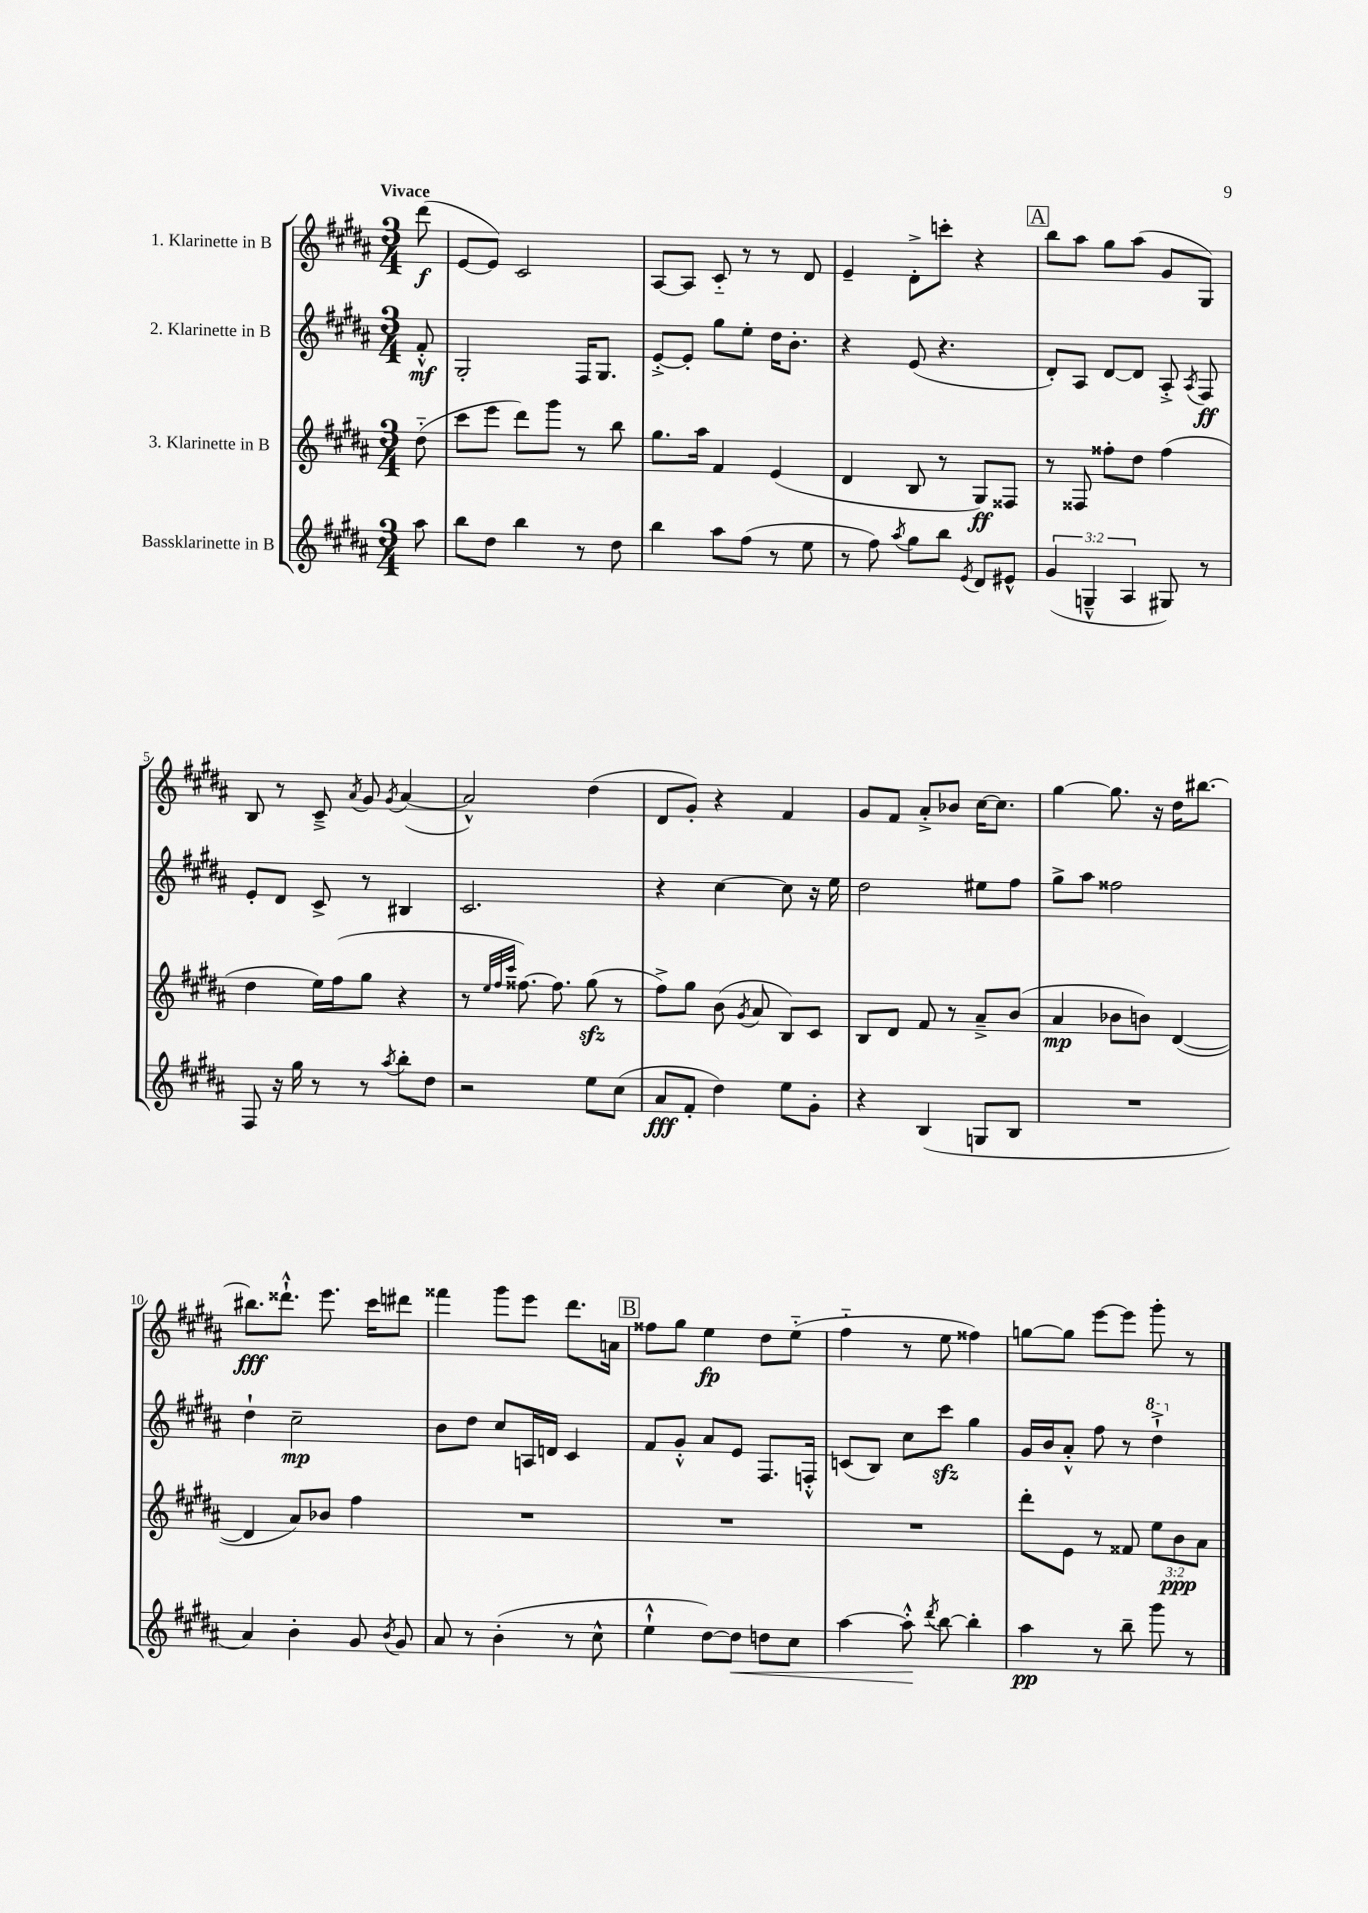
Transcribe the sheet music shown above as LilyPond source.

<<
\new StaffGroup <<
\new Staff = "s0" \with { instrumentName = "1. Klarinette in B" } {
    \clef treble \key b \major \numericTimeSignature \time 3/4 \partial 8 \tempo "Vivace"
    \autoBeamOff dis'''8\f( |
    e'8[~ e'8]) cis'2 |
    ais8[~ ais8] cis'8-_ r8 r8 dis'8 |
    e'4-- dis'8[-.-> c'''8]-. r4 |
    \mark \markup { \box "A" } b''8[ ais''8] gis''8[ ais''8]( gis'8[ gis8]) |
    b8 r8 cis'8---> \acciaccatura { ais'8 } gis'8 \acciaccatura { gis'8 } ais'4~( |
    ais'2-^) dis''4( |
    dis'8[ gis'8]-.) r4 fis'4 |
    gis'8[ fis'8] ais'8[-.-> bes'8] cis''16[~ cis''8.] |
    gis''4~ gis''8. r16 dis''16[ bis''8.]~ |
    bis''8.[\fff disis'''8.]-!-^ e'''8. cis'''16[ dis'''8] |
    fisis'''4 gis'''8[ e'''8] dis'''8.[ a'16] |
    \mark \markup { \box "B" } fisis''8[ gis''8] e''4\fp dis''8[ e''8]-_( |
    fis''4-_ r8 e''8 fisis''4) |
    g''8[~ g''8] e'''8[~ e'''8] gis'''8-. r8 \bar "|." |
}
\new Staff = "s1" \with { instrumentName = "2. Klarinette in B" } {
    \clef treble \key b \major \numericTimeSignature \time 3/4 \partial 8
    \autoBeamOff fis'8-.-^\mf |
    gis2-. fis16[ gis8.] |
    e'8[~-.-> e'8]-. gis''8[ e''8]-. dis''16[ b'8.]-. |
    r4 e'8( r4. |
    \mark \markup { \box "A" } dis'8[-.) ais8] dis'8[~ dis'8] ais8-.-> \acciaccatura { ais8 } fis8\ff |
    e'8[-. dis'8] cis'8-> r8 bis4 |
    cis'2. |
    r4 cis''4~ cis''8 r16 e''16 |
    dis''2 eis''8[ fis''8] |
    gis''8[-> ais''8] fisis''2 |
    dis''4-! cis''2--\mp |
    b'8[ dis''8] cis''8[ a16 d'16] cis'4 |
    \mark \markup { \box "B" } fis'8[ gis'8]-.-^ ais'8[ e'8] fis8.[ f16]-.-^ |
    c'8[( b8]) cis''8[ cis'''8]\sfz gis''4 |
    gis'16[ b'16 ais'8]-.-^ fis''8 r8 \ottava #1 dis'''4-!-> \ottava #0 \bar "|." |
}
\new Staff = "s2" \with { instrumentName = "3. Klarinette in B" } {
    \clef treble \key b \major \numericTimeSignature \time 3/4 \override Staff.TupletNumber.text = #tuplet-number::calc-fraction-text \partial 8
    \autoBeamOff dis''8-_( |
    cis'''8[ e'''8] dis'''8[) gis'''8] r8 b''8 |
    gis''8.[ ais''16] fis'4 e'4( |
    dis'4 b8 r8 gis8[\ff) fisis8] |
    \mark \markup { \box "A" } r8 fisis8 fisis''8[-. dis''8] fisis''4( |
    dis''4 e''16[) fis''16( gis''8] r4 |
    r8 \grace { e''32[ fis''32 cis'''32] } fisis''8.~) fisis''8. gis''8\sfz( r8 |
    fis''8[->) gis''8] b'8( \acciaccatura { gis'8 } ais'8 b8[) cis'8] |
    b8[ dis'8] fis'8 r8 ais'8[---> b'8]( |
    ais'4\mp bes'8[ b'8]) dis'4~( |
    dis'4 ais'8[) bes'8] fis''4 |
    R2. |
    \mark \markup { \box "B" } R2. |
    R2. |
    dis'''8[-. e'8] r8 fisis'8 \tuplet 3/2 { e''8[ b'8\ppp ais'8] } \bar "|." |
}
\new Staff = "s3" \with { instrumentName = "Bassklarinette in B" } {
    \clef treble \key b \major \numericTimeSignature \time 3/4 \override Staff.TupletNumber.text = #tuplet-number::calc-fraction-text \partial 8
    \autoBeamOff ais''8 |
    b''8[ dis''8] b''4 r8 dis''8 |
    b''4 ais''8[ fis''8]( r8 e''8 |
    r8 fis''8) \acciaccatura { ais''8 } gis''8[ b''8] \acciaccatura { e'8 } dis'8[ eis'8]-^ |
    \mark \markup { \box "A" } \tuplet 3/2 { gis'4( g4---^ ais4 } gis8) r8 |
    fis8 r16 gis''16 r8 r8 \acciaccatura { ais''8 } b''8[-. dis''8] |
    r2 e''8[ cis''8]( |
    ais'8[\fff fis'8]-. dis''4) e''8[ gis'8]-. |
    r4 b4( g8[ b8] |
    R2. |
    ais'4) b'4-. gis'8 \acciaccatura { b'8 } gis'8 |
    ais'8 r8 b'4-.( r8 cis''8-^ |
    \mark \markup { \box "B" } e''4-!-^ dis''8[~) dis''8]\< d''8[ cis''8] |
    ais''4~ ais''8-.-^\! \acciaccatura { dis'''8 } b''8~ b''4-. |
    ais''4\pp r8 b''8-- gis'''8 r8 \bar "|." |
}
>>
>>
